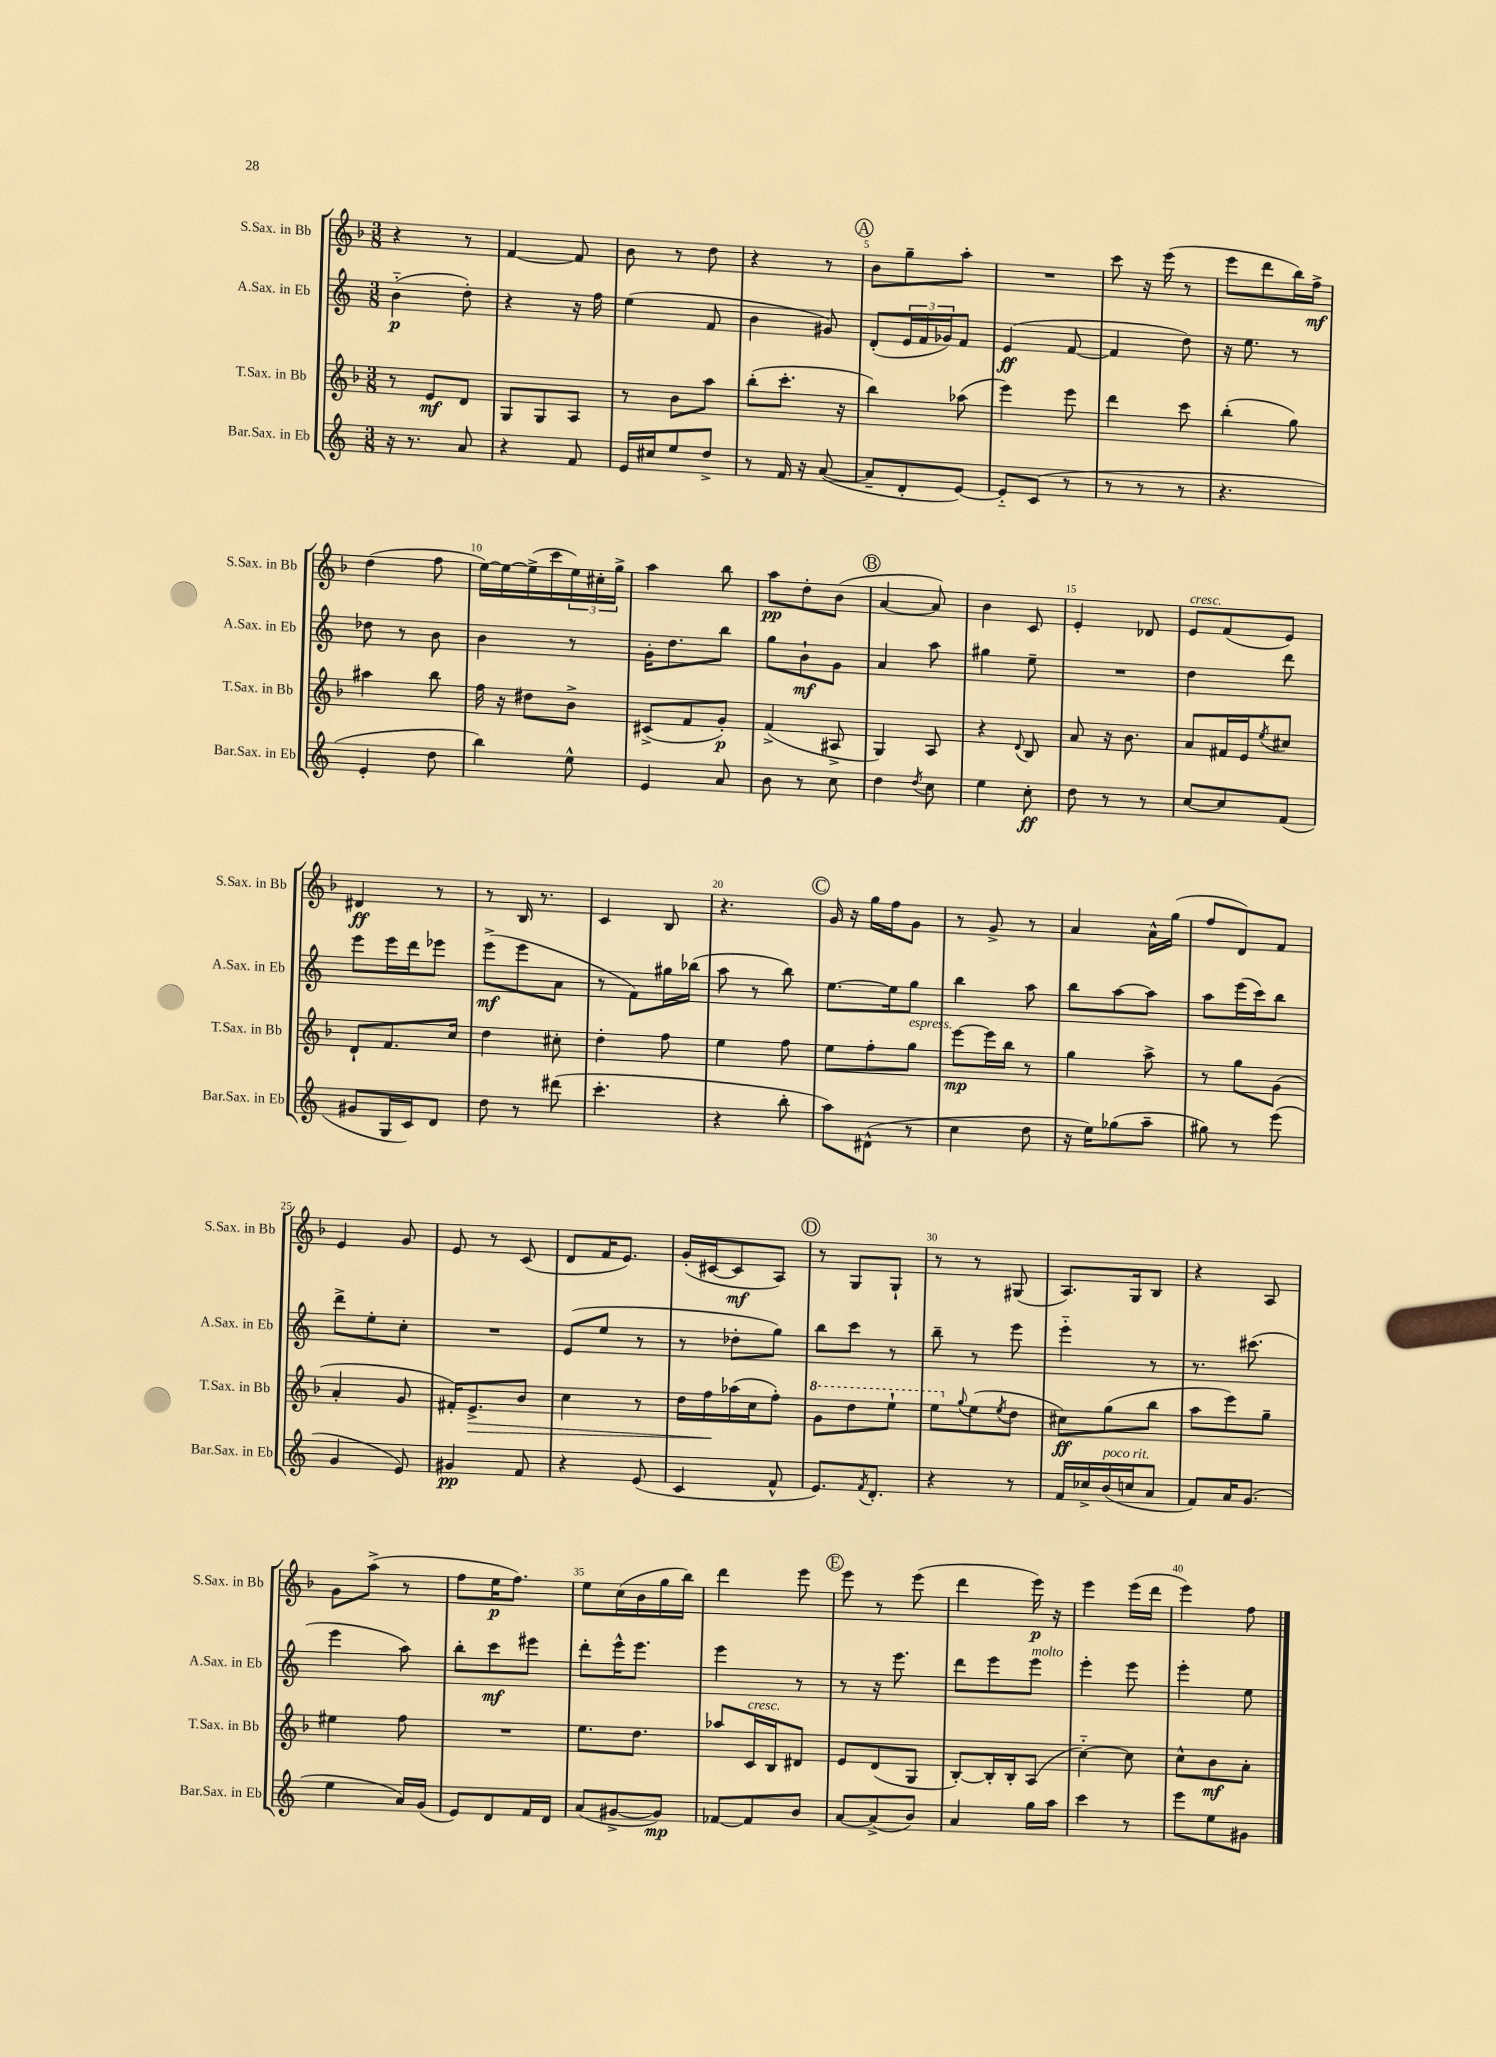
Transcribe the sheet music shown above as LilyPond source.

<<
\new StaffGroup <<
\new Staff = "s0" \with { instrumentName = "S.Sax. in Bb" shortInstrumentName = "S.Sax. in Bb" } {
    \clef treble \key f \major \numericTimeSignature \time 3/8
    r4 r8 |
    f'4~ f'8 |
    bes'8 r8 d''8 |
    r4 r8 |
    \mark \markup { \circle "A" } bes'8 g''8-- a''8-. |
    R4. |
    c'''8 r16 e'''16( r8 |
    e'''8 d'''8 bes''16) f''16->\mf |
    d''4( f''8 |
    e''16~) e''16~ e''16->( c'''16 \tuplet 3/2 { e''16) cis''16-. g''16-> } |
    a''4 bes''8 |
    a''8\pp d''8-. bes'8( |
    \mark \markup { \circle "B" } a'4~ a'8) |
    bes'4 c'8 |
    e'4-. des'8 |
    e'8^\markup { \italic "cresc." } f'8( e'8) |
    dis'4\ff r8 |
    r8 bes16 r8. |
    c'4 bes8 |
    r4. |
    \mark \markup { \circle "C" } g'16 r16 g''16 f''16 g'8 |
    r8 g'8-> r8 |
    a'4 a'16-^ g''16( |
    f''8 d'8) f'8 |
    e'4 g'8 |
    e'8 r8 c'8( |
    d'8 f'16 e'8.) |
    g'16-.( cis'16~ cis'8\mf a8) |
    \mark \markup { \circle "D" } r8 g8 g8-! |
    r8 r8 gis8( |
    a8.) g16 bes8 |
    r4 a8 |
    g'8 a''8->( r8 |
    f''8 e''16\p f''8.) |
    e''8 c''16( bes'16 g''16 bes''16) |
    d'''4 e'''8 |
    \mark \markup { \circle "E" } e'''8 r8 e'''8( |
    d'''4 e'''16\p) r16 |
    e'''4 e'''16( d'''16 |
    e'''4) f''8 \bar "|." |
}
\new Staff = "s1" \with { instrumentName = "A.Sax. in Eb" shortInstrumentName = "A.Sax. in Eb" } {
    \clef treble \key c \major \numericTimeSignature \time 3/8
    b'4-_\p( d''8-.) |
    r4 r16 f''16 |
    e''4( f'8 |
    b'4 gis'8) |
    \mark \markup { \circle "A" } d'8-.( \tuplet 3/2 { e'16 f'16 ges'16) } f'8 |
    e'4\ff( f'8~ |
    f'4 d''8) |
    r16 e''8. r8 |
    des''8 r8 b'8 |
    b'4 r8 |
    g'16-. d''8. b''8 |
    g''8 b'8-!\mf g'8 |
    \mark \markup { \circle "B" } a'4 a''8 |
    gis''4 e''8-- |
    R4. |
    d''4 d'''8 |
    e'''8 e'''16 d'''16 ees'''8 |
    e'''8->\mf( e'''8 a'8 |
    r8 f'8) gis''16 bes''16( |
    a''8 r8 b''8) |
    \mark \markup { \circle "C" } e''8.~ e''16 g''8 |
    b''4 a''8 |
    b''8 a''8~ a''8 |
    a''8 e'''16( c'''16) b''8 |
    d'''8-> e''8-. c''8-. |
    R4. |
    e'8( e''8 r8 |
    r8 des''8-. g''8) |
    \mark \markup { \circle "D" } b''8 c'''8 r8 |
    b''8-- r8 e'''8 |
    e'''4-_ r8 |
    r8. cis'''8.( |
    e'''4 a''8) |
    b''8-. c'''8\mf eis'''8 |
    d'''8-. e'''16-^ e'''8. |
    e'''4 r8 |
    \mark \markup { \circle "E" } r8 r16 e'''8. |
    d'''8 e'''8 e'''8^\markup { \italic "molto" } |
    e'''4-. e'''8 |
    e'''4-. e''8 \bar "|." |
}
\new Staff = "s2" \with { instrumentName = "T.Sax. in Bb" shortInstrumentName = "T.Sax. in Bb" } {
    \clef treble \key f \major \numericTimeSignature \time 3/8
    r8 e'8\mf d'8 |
    g8 g8 a8 |
    r8 bes'8 a''8 |
    bes''8-.( c'''8.-. r16 |
    \mark \markup { \circle "A" } bes''4) aes''8( |
    e'''4) e'''8 |
    d'''4 c'''8 |
    bes''4-.( g''8) |
    ais''4 bes''8 |
    f''16 r16 dis''8 bes'8-> |
    cis'8->( f'8 g'8-.\p) |
    f'4->( ais8-> |
    \mark \markup { \circle "B" } g4) a8 |
    r4 \appoggiatura { d'8 } bes8 |
    a'8 r16 bes'8. |
    a'8 fis'16 e'16 \acciaccatura { e''8 } cis''8 |
    d'8-! f'8. c''16 |
    d''4 cis''8-. |
    d''4-. f''8 |
    e''4 f''8 |
    \mark \markup { \circle "C" } e''8 f''8-. g''8^\markup { \italic "espress." } |
    e'''8~\mp e'''16 bes''16 r8 |
    g''4 a''8-> |
    r8 g''8 g'8( |
    a'4-. g'8 |
    fis'16-.) e'8.->\> bes'8 |
    c''4 r8 |
    d''16 f''16\! aes''16( c''16 f''8-.) |
    \mark \markup { \circle "D" } \ottava #1 g''8 d'''8 e'''8-! |
    e'''8 \ottava #0 \appoggiatura { g''8 } e''8( \acciaccatura { e''8 } d''8 |
    cis''8\ff) g''8( bes''8 |
    a''8 e'''8) g''8-- |
    eis''4 f''8 |
    R4. |
    e''8. d''8. |
    aes''8 c'16^\markup { \italic "cresc." } bes16 dis'8 |
    \mark \markup { \circle "E" } e'8 d'8( g8 |
    bes8~-.) bes16-. bes16-. a8( |
    c''4~-_) c''8 |
    c''8-^ bes'8\mf a'8-. \bar "|." |
}
\new Staff = "s3" \with { instrumentName = "Bar.Sax. in Eb" shortInstrumentName = "Bar.Sax. in Eb" } {
    \clef treble \key c \major \numericTimeSignature \time 3/8
    r16 r8. a'8 |
    r4 f'8 |
    e'16 cis''16 e''8 d''8-> |
    r8 f'16 r16 a'8~( |
    \mark \markup { \circle "A" } a'8-- d'8-. e'8~) |
    e'8-_ c'8( r8 |
    r8 r8 r8 |
    r4. |
    e'4-. d''8 |
    b''4) e''8-^ |
    e'4 a'8 |
    b'8 r8 c''8 |
    \mark \markup { \circle "B" } d''4 \acciaccatura { d''8 } c''8 |
    e''4 c''8-.\ff |
    d''8 r8 r8 |
    c''8~ c''8 f'8( |
    gis'8 g16 c'16) d'8 |
    d''8 r8 dis'''8( |
    c'''4.-. |
    r4 b''8-. |
    \mark \markup { \circle "C" } a''8) dis'8-^( r8 |
    c''4 d''8 |
    r16 e''16) ges''8( a''8-- |
    gis''8) r8 e'''8( |
    g'4 e'8) |
    gis'4\pp f'8 |
    r4 e'8( |
    c'4 f'8-^ |
    \mark \markup { \circle "D" } e'8.) \acciaccatura { f'8 } d'8.-. |
    r4 r8 |
    f'16 ces''16-> b'16^\markup { \italic "poco rit." }( c''16 a'8 |
    f'8) a'16 g'8.( |
    e''4 a'16) g'16( |
    e'8) d'8 f'16 d'16 |
    a'8( gis'8~-> gis'8\mp) |
    fes'8~ fes'8 b'8 |
    \mark \markup { \circle "E" } a'8~ a'8->( b'8) |
    a'4 g''16 a''16 |
    c'''4 r8 |
    e'''8 e''8 gis'8 \bar "|." |
}
>>
>>
\layout { \context { \Score \override BarNumber.break-visibility = ##(#f #t #t) barNumberVisibility = #(every-nth-bar-number-visible 5) } }
